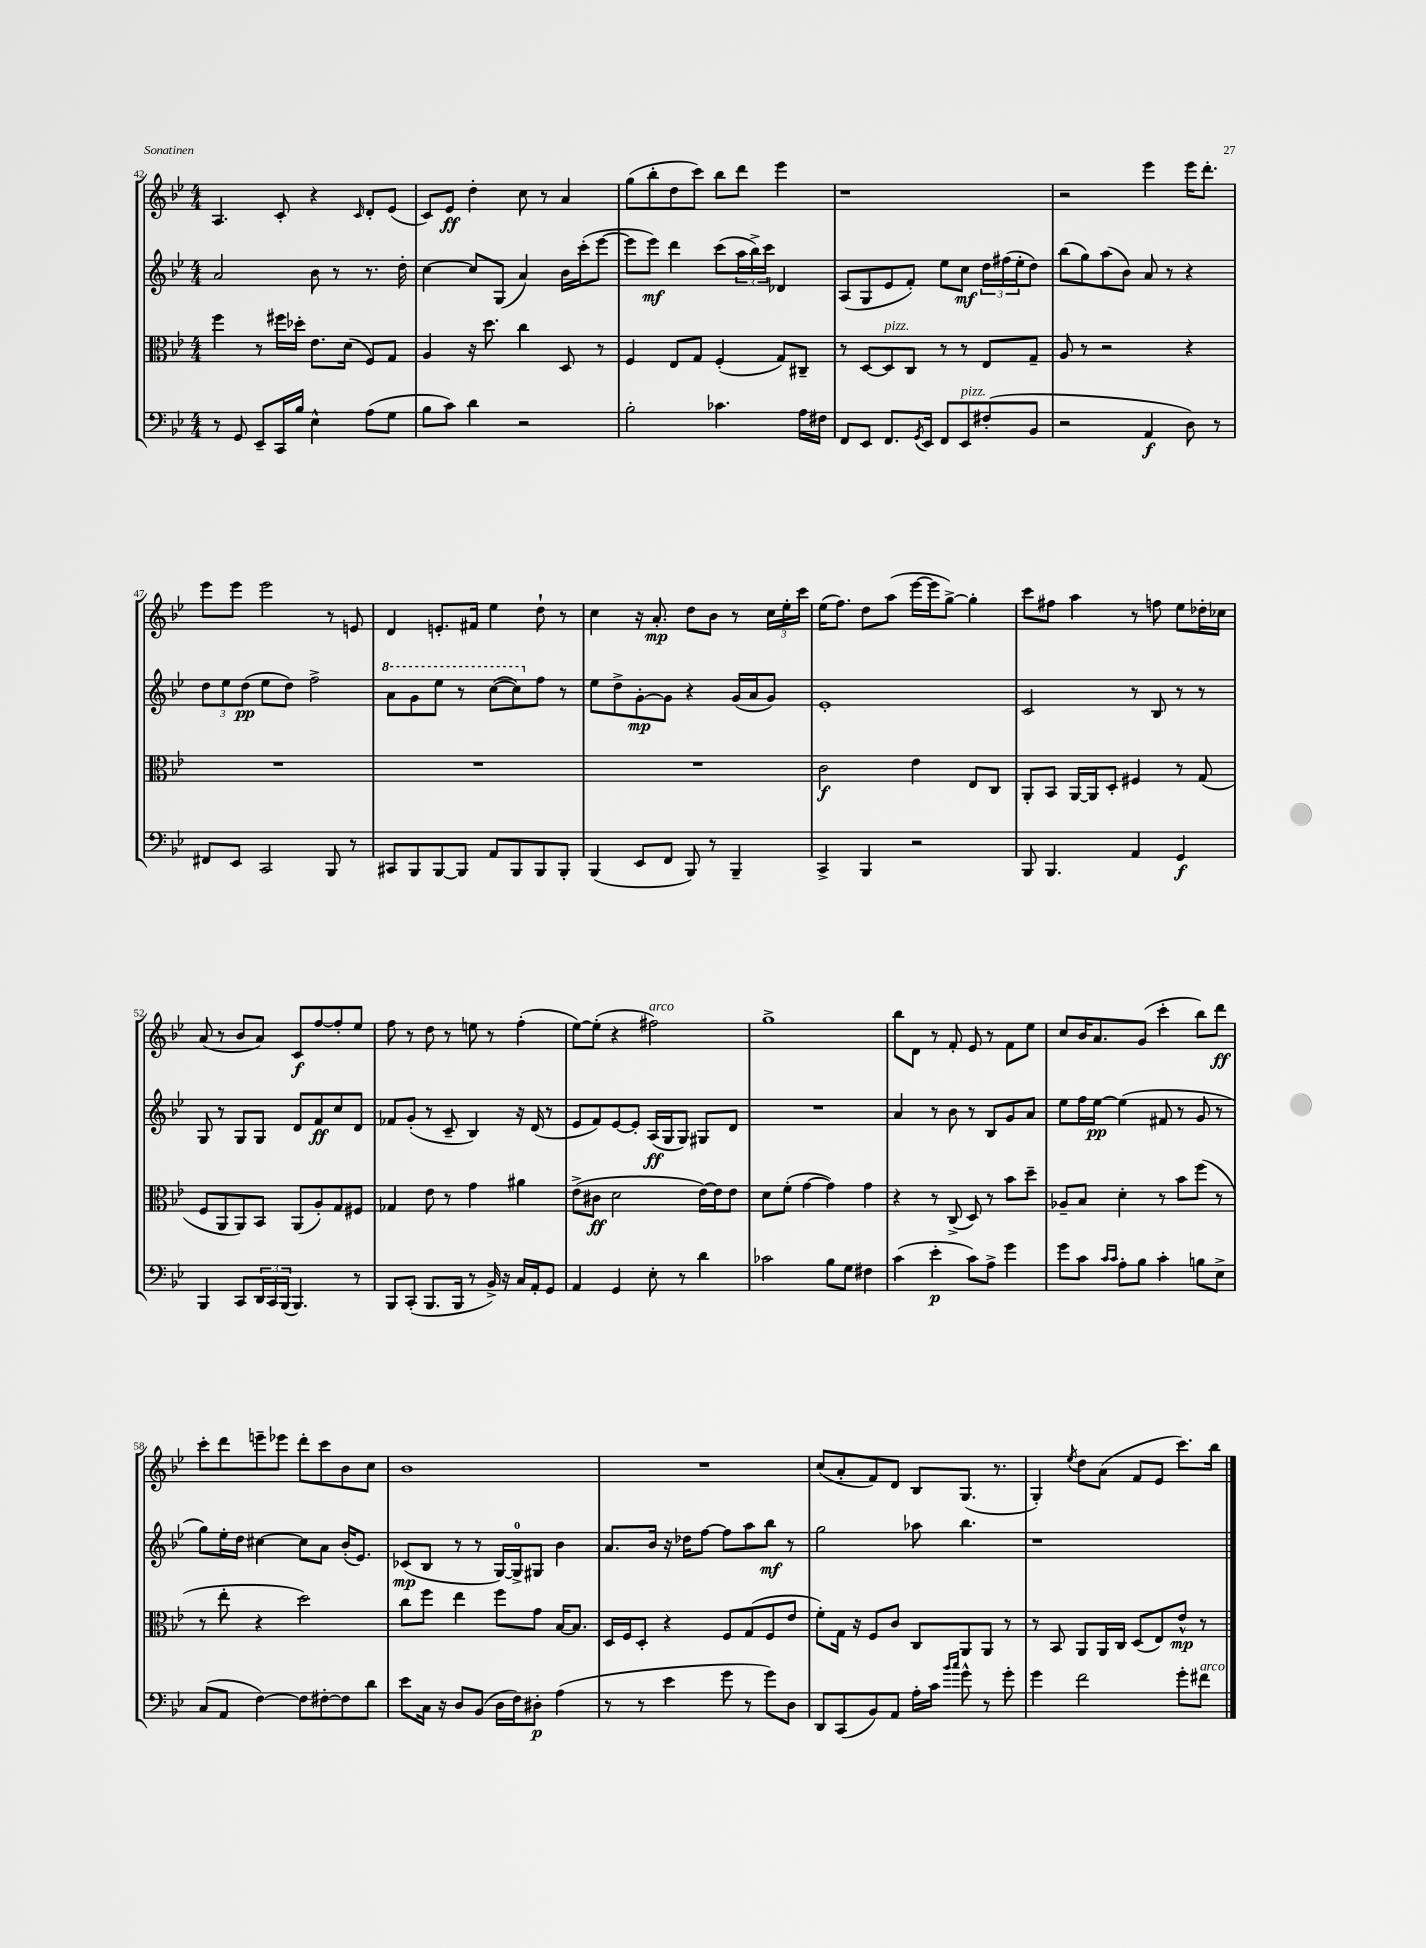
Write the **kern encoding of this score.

**kern	**dynam	**kern	**dynam	**kern	**dynam	**kern	**dynam
*part4	*part4	*part3	*part3	*part2	*part2	*part1	*part1
*staff4	*staff4	*staff3	*staff3	*staff2	*staff2	*staff1	*staff1
*clefF4	*	*clefC3	*	*clefG2	*	*clefG2	*
*k[b-e-]	*	*k[b-e-]	*	*k[b-e-]	*	*k[b-e-]	*
*M4/4	*	*M4/4	*	*M4/4	*	*M4/4	*
=42	=42	=42	=42	=42	=42	=42	=42
8r	.	4ff\	.	2a/	.	4.A/	.
8GG/	.	.	.	.	.	.	.
8EE-~/L	.	8r	.	.	.	.	.
16CC/L	.	16ff#X\LL	.	.	.	8c'/	.
16B-/JJ	.	16dd-X'\JJ	.	.	.	.	.
4E-^^\	.	8.e-\L	.	8b-\	.	4r	.
.	.	.	.	8r	.	.	.
.	.	(16d\Jk	.	.	.	.	.
.	.	.	.	.	.	16qqc/	.
(8A\L	.	8F/L)	.	8.r	.	8d'/L	.
8G\J	.	8G/J	.	.	.	(8e-/J	.
.	.	.	.	16dd'\	.	.	.
=43	=43	=43	=43	=43	=43	=43	=43
8B-\L	.	4A/	.	[4cc\	.	8c/L)	.
8c\J)	.	.	.	.	.	8e-/J	ff
4d\	.	16r	.	8cc/L]	.	4dd'\	.
.	.	8.dd\	.	.	.	.	.
.	.	.	.	(8G/J	.	.	.
2r	.	4cc\	.	4a/)	.	8cc\	.
.	.	.	.	.	.	8r	.
.	.	8D/	.	16b-\LL	.	4a/	.
.	.	.	.	(16ccc'\J	.	.	.
.	.	8r	.	[8eee-\J	.	.	.
=44	=44	=44	=44	=44	=44	=44	=44
2B-'\	.	4F/	.	8eee-\L]	.	(8gg\L	.
.	.	.	.	8eee-\J)	mf	8bb-'\	.
.	.	8E-/L	.	4ddd\	.	8dd\	.
.	.	8G/J	.	.	.	8ccc\J)	.
4.c-X\	.	(4F'/	.	(8ccc\L	.	8bb-\L	.
.	.	.	.	24aa\L	.	8ddd\J	.
.	.	.	.	24bb-^\)	.	.	.
.	.	.	.	24ccc\JJ	.	.	.
.	.	8G/L)	.	4d-X/	.	4eee-\	.
16A\LL	.	8C#X~/J	.	.	.	.	.
16F#X\JJ	.	.	.	.	.	.	.
=45	=45	=45	=45	=45	=45	=45	=45
8FF/L	.	8r	.	(8A/L	.	1r	.
8EE-/J	.	[8D/L	.	8G/	.	.	.
!	!	!LO:TX:a:i:t=pizz.	!	!	!	!	!
8.FF/L	.	8D/]	.	8e-/	.	.	.
.	.	8C/J	.	8f'/J)	.	.	.
8qGG/	.	.	.	.	.	.	.
16EE-/Jk	.	.	.	.	.	.	.
8FF/L	.	8r	.	8ee-\L	.	.	.
!LO:TX:a:i:t=pizz.	!	!	!	!	!	!	!
8EE-/	.	8r	.	8cc\J	mf	.	.
(8F#X'/	.	8E-/L	.	24dd\LL	.	.	.
.	.	.	.	(24ff#X\	.	.	.
.	.	.	.	24ee-'\J	.	.	.
8BB-/J	.	8G~/J	.	8dd\J)	.	.	.
=46	=46	=46	=46	=46	=46	=46	=46
2r	.	8A/	.	(8bb-\L	.	2r	.
.	.	8r	.	8gg\)	.	.	.
.	.	2r	.	(8aa\	.	.	.
.	.	.	.	8b-\J)	.	.	.
4AA/	f	.	.	8a/	.	4eee-\	.
.	.	.	.	8r	.	.	.
8D\)	.	4r	.	4r	.	16eee-\KL	.
.	.	.	.	.	.	8.ddd'\J	.
8r	.	.	.	.	.	.	.
!!LO:LB:g=z
=47	=47	=47	=47	=47	=47	=47	=47
8FF#X/L	.	1r	.	12dd\L	.	8eee-\L	.
.	.	.	.	12ee-\	.	.	.
8EE-/J	.	.	.	.	.	8eee-\J	.
.	.	.	.	(12dd\J	pp	.	.
2CC/	.	.	.	8ee-\L	.	2eee-\	.
.	.	.	.	8dd\J)	.	.	.
.	.	.	.	2ff^\	.	.	.
8BBB-/	.	.	.	.	.	8r	.
8r	.	.	.	.	.	8en/	.
=48	=48	=48	=48	=48	=48	=48	=48
*	*	*	*	*8va	*	*	*
8CC#X/L	.	1r	.	8aa\L	.	4d/	.
8BBB-/	.	.	.	8gg\	.	.	.
[8BBB-/	.	.	.	8eee-\J	.	8.en'/L	.
8BBB-/J]	.	.	.	8r	.	.	.
.	.	.	.	.	.	16f#X/Jk	.
8AA/L	.	.	.	([8ccc\L	.	4ee-\	.
8BBB-/	.	.	.	8ccc\])	.	.	.
*	*	*	*	*X8va	*	*	*
8BBB-/	.	.	.	8ff\J	.	8dd`\	.
8BBB-'/J	.	.	.	8r	.	8r	.
=49	=49	=49	=49	=49	=49	=49	=49
(4BBB-/	.	1r	.	8ee-\L	.	4cc\	.
.	.	.	.	8dd^\	.	.	.
8EE-/L	.	.	.	[8g'\	mp	16r	.
.	.	.	.	.	.	8.a'/	mp
8FF/J	.	.	.	8g\J]	.	.	.
8BBB-/)	.	.	.	4r	.	8dd\L	.
8r	.	.	.	.	.	8b-\J	.
4BBB-~/	.	.	.	(16g/LL	.	8r	.
.	.	.	.	16a/J	.	.	.
.	.	.	.	8g/J)	.	24cc\LL	.
.	.	.	.	.	.	24ee-'\	.
.	.	.	.	.	.	24ccc\JJ	.
=50	=50	=50	=50	=50	=50	=50	=50
4CC^/	.	2c\	f	1e-'	.	(16ee-\KL	.
.	.	.	.	.	.	8.ff\J)	.
4BBB-/	.	.	.	.	.	8dd\L	.
.	.	.	.	.	.	(8aa\J	.
2r	.	4e-\	.	.	.	[16eee-\LL	.
.	.	.	.	.	.	16eee-\J]	.
.	.	.	.	.	.	[8gg^\J)	.
.	.	8E-/L	.	.	.	4gg'\]	.
.	.	8C/J	.	.	.	.	.
=51	=51	=51	=51	=51	=51	=51	=51
8BBB-/	.	8AA'/L	.	2c/	.	8ccc\L	.
4.BBB-/	.	8BB-/J	.	.	.	8ff#X\J	.
.	.	[16AA/LL	.	.	.	4aa\	.
.	.	16AA/J]	.	.	.	.	.
.	.	8D'/J	.	.	.	.	.
4AA/	.	4F#X/	.	8r	.	8r	.
.	.	.	.	8B-/	.	8ffn\	.
4GG/	f	8r	.	8r	.	8ee-\L	.
.	.	(8G/	.	8r	.	16dd-X'\L	.
.	.	.	.	.	.	16cc-X\JJ	.
!!LO:LB:g=z
=52	=52	=52	=52	=52	=52	=52	=52
4BBB-/	.	8F/L	.	8G/	.	(8a/	.
.	.	8AA/	.	8r	.	8r	.
8CC/L	.	8AA/)	.	8G/L	.	8b-/L	.
24DD/L	.	8BB-/J	.	8G/J	.	8a/J)	.
24CC/	.	.	.	.	.	.	.
(24BBB-/JJ	.	.	.	.	.	.	.
4.BBB-/)	.	(8AA/L	.	8d/L	.	8c/L	f
.	.	8A'/)	.	8f/	ff	[8ff/	.
.	.	8G/	.	8cc/	.	8ff'/]	.
8r	.	8F#X/J	.	8d/J	.	8ee-/J	.
=53	=53	=53	=53	=53	=53	=53	=53
8BBB-/L	.	4G-X/	.	8f-X/L	.	8ff\	.
(8CC'/J	.	.	.	(8g'/J	.	8r	.
8.BBB-/L	.	8e-\	.	8r	.	8dd\	.
.	.	8r	.	8c~/	.	8r	.
16BBB-/Jk	.	.	.	.	.	.	.
8r	.	4g\	.	4B-/)	.	8een\	.
16BB-^/)	.	.	.	.	.	8r	.
16r	.	.	.	.	.	.	.
16C/LL	.	4a#X\	.	16r	.	(4ff'\	.
16AA'/J	.	.	.	(16d/	.	.	.
8GG/J	.	.	.	8r	.	.	.
=54	=54	=54	=54	=54	=54	=54	=54
4AA/	.	(8e-^\L	.	8e-/L	.	[8ee-\L)	.
.	.	8c#X\J	ff	8f/)	.	(8ee-'\J]	.
4GG/	.	2d\	.	[8e-/	.	4r	.
.	.	.	.	8e-'/J]	.	.	.
!	!	!	!	!	!	!LO:TX:a:i:t=arco	!
8E-'\	.	.	.	(16A/LL	ff	2ff#X\)	.
.	.	.	.	16G/J	.	.	.
8r	.	.	.	8G/J)	.	.	.
4d\	.	[16e-\LL)	.	8G#X/L	.	.	.
.	.	16e-\J]	.	.	.	.	.
.	.	8e-\J	.	8d/J	.	.	.
=55	=55	=55	=55	=55	=55	=55	=55
2c-X\	.	8d\L	.	1r	.	1gg^	.
.	.	(8f'\J	.	.	.	.	.
.	.	[4g\	.	.	.	.	.
8B-\L	.	4g\])	.	.	.	.	.
8G\J	.	.	.	.	.	.	.
4F#X\	.	4g\	.	.	.	.	.
=56	=56	=56	=56	=56	=56	=56	=56
(4c\	.	4r	.	4a/	.	8bb-\L	.
.	.	.	.	.	.	8d\J	.
4e-'\	p	8r	.	8r	.	8r	.
.	.	(8C^/	.	8b-\	.	8f'/	.
8c\L)	.	8D/)	.	8r	.	8e-/	.
8A^\J	.	8r	.	8B-/L	.	8r	.
4g\	.	8b-\L	.	8g/	.	8f\L	.
.	.	8dd~\J	.	8a/J	.	8ee-\J	.
=57	=57	=57	=57	=57	=57	=57	=57
8g\L	.	8A-X~/L	.	8ee-\L	.	8cc/L	.
8c\J	.	8B-/J	.	16ff\L	.	16b-/K	.
.	.	.	.	[16ee-\JJ	pp	8.a/	.
16qqc/LL	.	.	.	.	.	.	.
16qqc/JJ	.	.	.	.	.	.	.
8A'\L	.	4d'\	.	(4ee-\]	.	.	.
8B-\J	.	.	.	.	.	(8g/J	.
4c'\	.	8r	.	8f#X/	.	4ccc'\	.
.	.	8b-\L	.	8r	.	.	.
8Bn\L	.	(8ff\J	.	8g/	.	8bb-\L)	.
8E-^\J	.	8r	.	8r	.	8ddd\J	ff
!!LO:LB:g=z
=58	=58	=58	=58	=58	=58	=58	=58
(8C/L	.	8r	.	8gg\L)	.	8ccc'\L	.
8AA/J	.	8ee-'\	.	16ee-'\L	.	8ddd\	.
.	.	.	.	16dd\JJ	.	.	.
[4F\)	.	4r	.	[4cc#X\	.	8eeen~\	.
.	.	.	.	.	.	8eee-X\J	.
8F\L]	.	2dd\)	.	8cc#\L]	.	8ddd'\L	.
[8F#X'\	.	.	.	8a\J	.	8ccc\	.
8F#\]	.	.	.	(16b-'/KL	.	8b-\	.
.	.	.	.	8.e-/J)	.	.	.
8d\J	.	.	.	.	.	8cc\J	.
=59	=59	=59	=59	=59	=59	=59	=59
8e-\L	.	8cc\L	.	(8c-X/L	mp	1b-	.
16C\Jk	.	8ff\J	.	8B-/J	.	.	.
16r	.	.	.	.	.	.	.
8D/L	.	4ee-\	.	8r	.	.	.
(8BB-/J	.	.	.	8r	.	.	.
16D\LL	.	8ff\L	.	[16G/LL)	.	.	.
16F\J)	.	.	.	16G^/J]	.	.	.
8D#X'\J	p	8g\J	.	8G#X/J	.	.	.
(4A\	.	[16B-/KL	.	4b-\	.	.	.
.	.	8.B-/J]	.	.	.	.	.
=60	=60	=60	=60	=60	=60	=60	=60
8r	.	16D/LL	.	8.a/L	.	1r	.
.	.	16F/J	.	.	.	.	.
8r	.	8D'/J	.	.	.	.	.
.	.	.	.	16b-/Jk	.	.	.
4e-\	.	4r	.	16r	.	.	.
.	.	.	.	16dd-X\KL	.	.	.
.	.	.	.	[8ff\J	.	.	.
8g\	.	8F/L	.	8ff\L]	.	.	.
8r	.	(8G/	.	8aa\	.	.	.
8g\L)	.	8F/	.	8bb-\J	mf	.	.
8D\J	.	8e-/J	.	8r	.	.	.
=61	=61	=61	=61	=61	=61	=61	=61
8DD/L	.	8f'\L)	.	2gg\	.	(8cc/L	.
(8CC/	.	16G\Jk	.	.	.	8a'/	.
.	.	16r	.	.	.	.	.
8BB-/)	.	8F/L	.	.	.	8f/)	.
8AA/J	.	8c/J	.	.	.	8d/J	.
16A'\LL	.	8C/L	.	8aa-X\	.	8B-/L	.
16c\JJ	.	.	.	.	.	.	.
16qqb-/LL	.	.	.	.	.	.	.
16qqcc/JJ	.	.	.	.	.	.	.
8g^^\	.	8AA/	.	4.bb-\	.	(8.G/J	.
8r	.	8AA/J	.	.	.	.	.
.	.	.	.	.	.	8.r	.
8g'\	.	8r	.	.	.	.	.
=62	=62	=62	=62	=62	=62	=62	=62
4g\	.	8r	.	1r	.	4G'/)	.
.	.	8BB-/	.	.	.	.	.
.	.	.	.	.	.	8qee-/	.
2f\	.	8AA/L	.	.	.	8dd\L	.
.	.	16AA/L	.	.	.	(8a\J	.
.	.	16C/JJ	.	.	.	.	.
.	.	(8D/L	.	.	.	8f/L	.
.	.	8E-/)	.	.	.	8e-/J	.
8g'\L	.	8e-^^/J	mp	.	.	8.ccc\L)	.
!LO:TX:a:i:t=arco	!	!	!	!	!	!	!
8f#X\J	.	8r	.	.	.	.	.
.	.	.	.	.	.	16bb-\Jk	.
==	==	==	==	==	==	==	==
*-	*-	*-	*-	*-	*-	*-	*-
